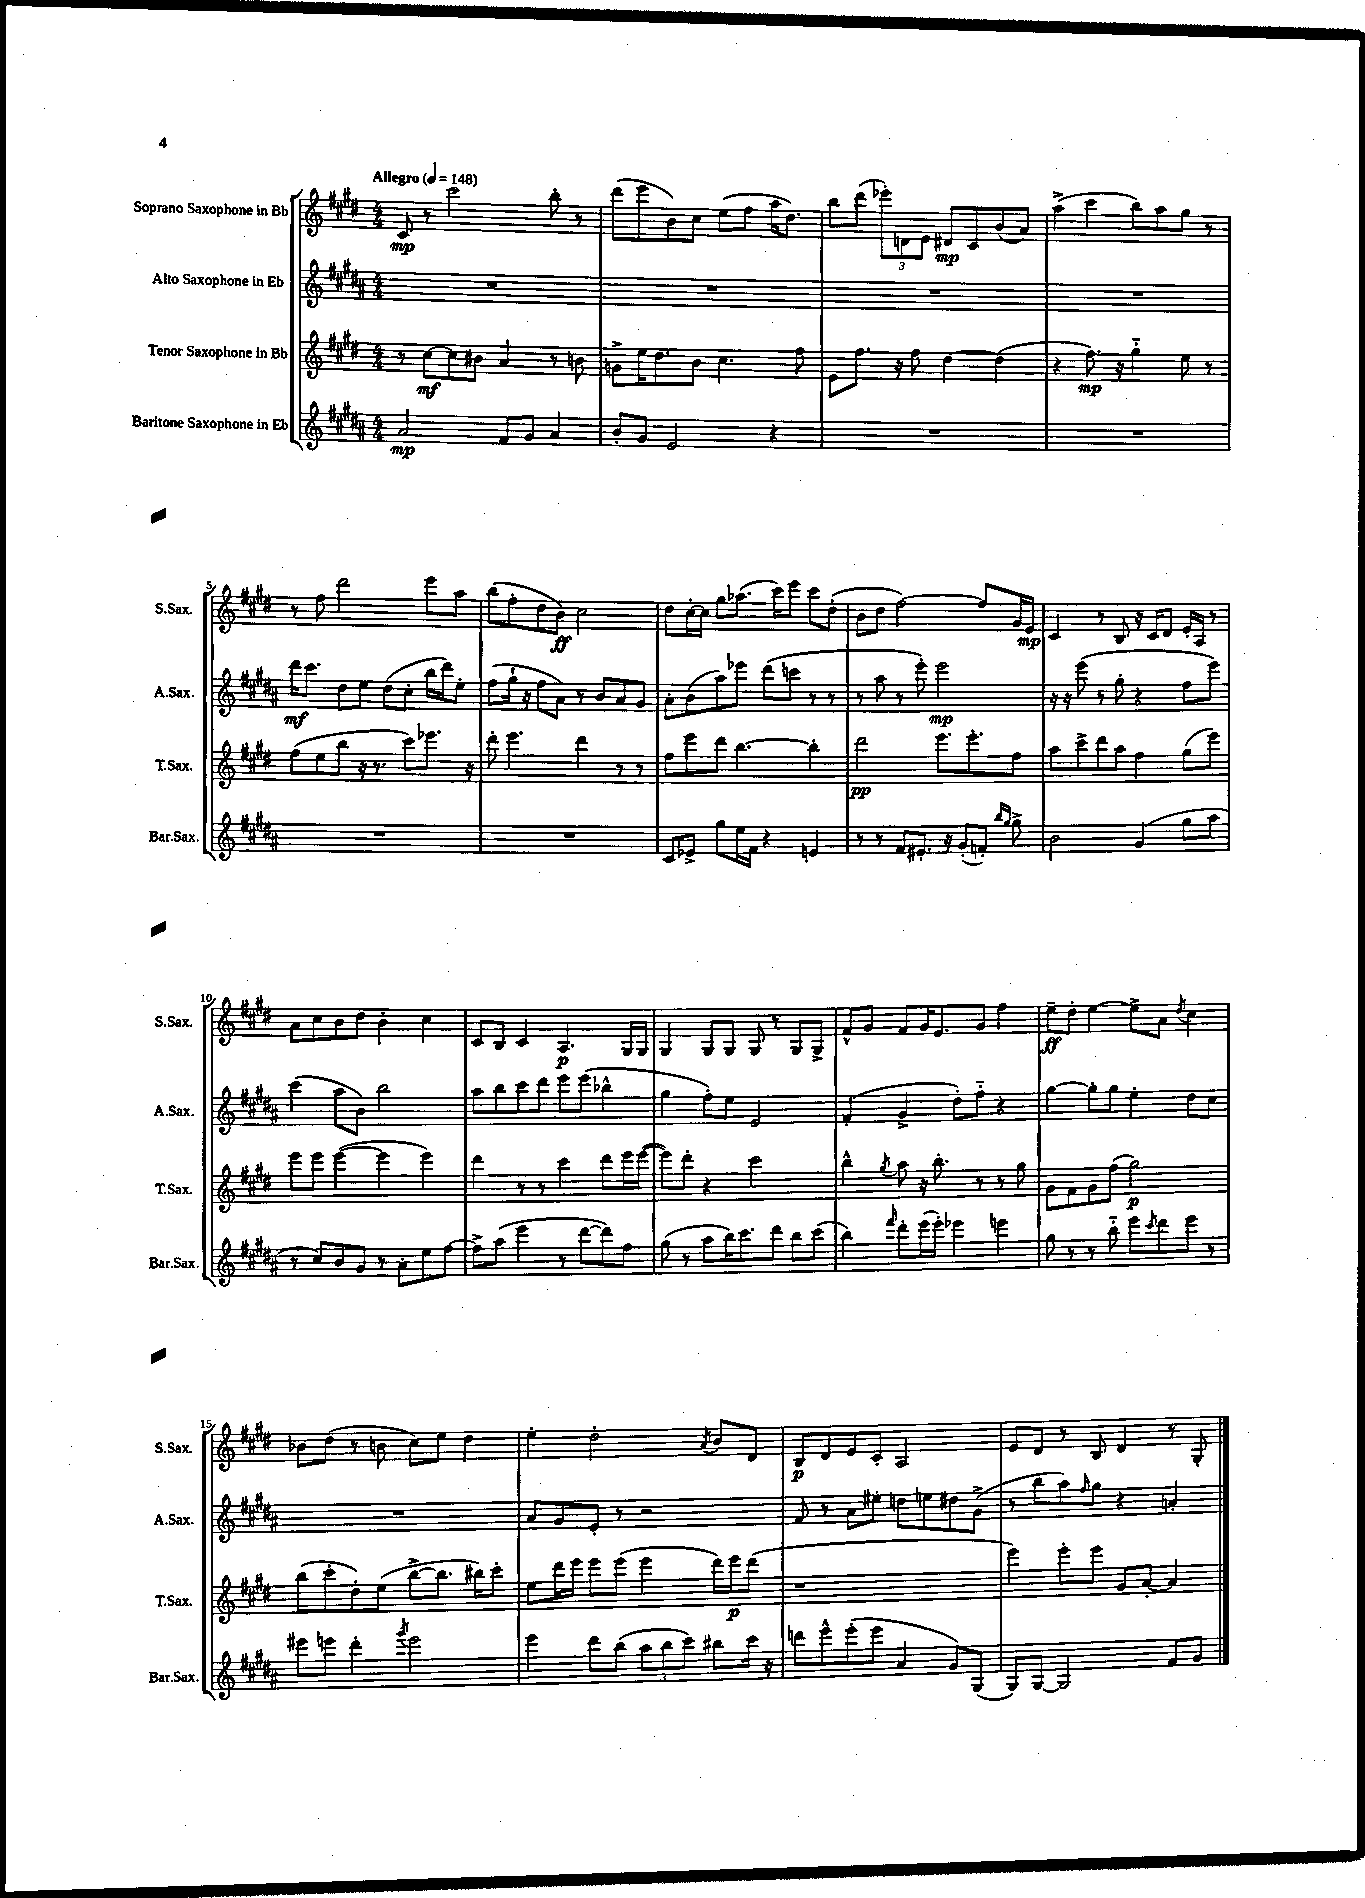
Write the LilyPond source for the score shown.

<<
\new StaffGroup <<
\new Staff = "s0" \with { instrumentName = "Soprano Saxophone in Bb" shortInstrumentName = "S.Sax." } {
    \clef treble \key e \major \numericTimeSignature \time 4/4 \tempo "Allegro" 4 = 148
    cis'8\mp r8 cis'''2 b''8-. r8 |
    dis'''8( e'''8 b'8) cis''8 e''8( fis''8 a''16 dis''8.) |
    b''8 dis'''8( \tuplet 3/2 { ees'''8-.) d'8 e'8 } dis'8\mp cis'8 b'8( a'8) |
    a''4->( cis'''4 b''8) a''8 gis''8 r8 |
    r8 fis''8 dis'''2 e'''8 a''8 |
    b''8( fis''8-. dis''8 b'8\ff) cis''2 |
    dis''8 cis''16~-. cis''16 gis''8 aes''8.( cis'''16) e'''8 cis'''8 dis''8-.( |
    b'8 dis''8 fis''2~) fis''8 gis'16 e'16\mp |
    cis'4 r8 b8 r16 cis'16 dis'8 e'16-. a16 r8 |
    a'8 cis''8 b'8 dis''8 b'4-. cis''4 |
    cis'8 b8 cis'4 a4.\p gis16 gis16 |
    gis4 gis8 gis8 gis8 r8 gis8 gis8-> |
    fis'8-^ gis'8 fis'8 gis'16 e'8. gis'8 fis''4 |
    e''8--\ff dis''8-. e''4~ e''8-> a'8 \acciaccatura { dis''8 } cis''4 |
    bes'8 dis''8( r8 b'8 cis''8) e''8 dis''4 |
    e''4-. dis''2-. \acciaccatura { a'8 } b'8 dis'8 |
    b8\p dis'8 e'8 cis'8-. a2 |
    e'8 dis'8 r8 b8 dis'4 r8 gis8-. \bar "|." |
}
\new Staff = "s1" \with { instrumentName = "Alto Saxophone in Eb" shortInstrumentName = "A.Sax." } {
    \clef treble \key b \major \numericTimeSignature \time 4/4
    R1 |
    R1 |
    R1 |
    R1 |
    dis'''16\mf cis'''8. dis''8 e''8 dis''8( cis''8-. b''16 dis'''16) e''8-. |
    fis''8( gis''16-! r16 fis''8 ais'8) r8 b'8 ais'8 gis'8 |
    ais'8-. b'8( ais''8) ees'''8 dis'''8( c'''8 r8 r8 |
    r8 ais''8 r8 e'''8-.) e'''2\mp |
    r16 r16 e'''8( r8 gis''8-. r4 fis''8 e'''8) |
    cis'''4( ais''8 b'8) b''2 |
    ais''8 b''8 cis'''8 dis'''8 e'''8 e'''8( bes''4-^ |
    gis''4 fis''8-.) e''8 e'2 |
    fis'4-.( gis'4-> dis''8-.) fis''8-_ r4 |
    gis''4~ gis''8-. gis''8 e''4-. dis''8 cis''8 |
    R1 |
    ais'8 gis'8 e'8-. r8 r2 |
    fis'8 r8 ais'8 eis''8-. d''8 e''8 dis''8 gis'8->( |
    r8 b''8 ais''8) \grace { fis''16 } gis''8 r4 a'4-. \bar "|." |
}
\new Staff = "s2" \with { instrumentName = "Tenor Saxophone in Bb" shortInstrumentName = "T.Sax." } {
    \clef treble \key e \major \numericTimeSignature \time 4/4
    r8 cis''8~\mf cis''8 bis'8 a'4 r8 b'8 |
    g'8-> e''16 dis''8. b'8 cis''4. fis''8 |
    e'8 fis''8. r16 fis''8 dis''4~ dis''4( |
    r4 fis''8.\mp) r16 gis''4-_ e''8 r8 |
    fis''8( e''8 b''8 r16 r8. cis'''8) ees'''8. r16 |
    dis'''8-. e'''4. dis'''4 r8 r8 |
    fis''8 e'''8 dis'''8 b''4.~ b''4-. |
    dis'''2\pp e'''8. e'''8.-. fis''8 |
    a''8 cis'''8-> dis'''8 a''8 fis''4 gis''8( e'''8) |
    e'''8 e'''8 e'''4~( e'''4 e'''4) |
    dis'''4 r8 r8 cis'''4 dis'''8 e'''16 e'''16~( |
    e'''8) dis'''8-. r4 cis'''2 |
    b''4-^ \acciaccatura { gis''8 } a''8 r16 b''8.-. r8 r8 gis''8 |
    gis'8 fis'8 gis'8 fis''8( gis''2\p) |
    b''8( cis'''8-. dis''8-.) e''8( b''8~-> b''8. bis''16) cis'''8-. |
    e''8 dis'''16 e'''16 e'''8 e'''8( e'''4 dis'''16) e'''16\p dis'''8( |
    r1 |
    e'''4) e'''8-. e'''8 gis'8 a'8~-. a'4 \bar "|." |
}
\new Staff = "s3" \with { instrumentName = "Baritone Saxophone in Eb" shortInstrumentName = "Bar.Sax." } {
    \clef treble \key b \major \numericTimeSignature \time 4/4
    ais'2\mp fis'8 gis'8 ais'4 |
    b'8-. gis'8 e'2 r4 |
    R1 |
    R1 |
    R1 |
    R1 |
    cis'8 ees'8-> gis''8 e''16 fis'16 r4 e'4 |
    r8 r8 fis'8 eis'8.-. r16 gis'8-.( f'8-.) \grace { b''16 gis''16 } gis''8-> |
    b'2 gis'4( gis''8 ais''8 |
    r8 cis''8) b'8 gis'8 r8 ais'8-. e''8 fis''8~ |
    fis''8-> ais''8( e'''4 r8 dis'''8~ dis'''8) fis''8 |
    gis''8( r8 ais''8 b''16) cis'''8. dis'''8 b''8 cis'''8( |
    b''4) \grace { fis'''16 } dis'''8-. e'''16( e'''16-.) ees'''4 e'''4 |
    gis''8 r8 r8 b''8-_ e'''8 \acciaccatura { cis'''8 } dis'''8 e'''8 r8 |
    eis'''8 e'''8 dis'''4-. \acciaccatura { gis'''8 } e'''2 |
    e'''4 dis'''8 b''8( \tuplet 3/2 { ais''8 b''8 cis'''8) } bis''8 cis'''16 r16 |
    d'''8 e'''8-^ e'''8-.( e'''8 ais'4 gis'8) gis8( |
    gis8) gis8~ gis2 fis'8 gis'8 \bar "|." |
}
>>
>>
